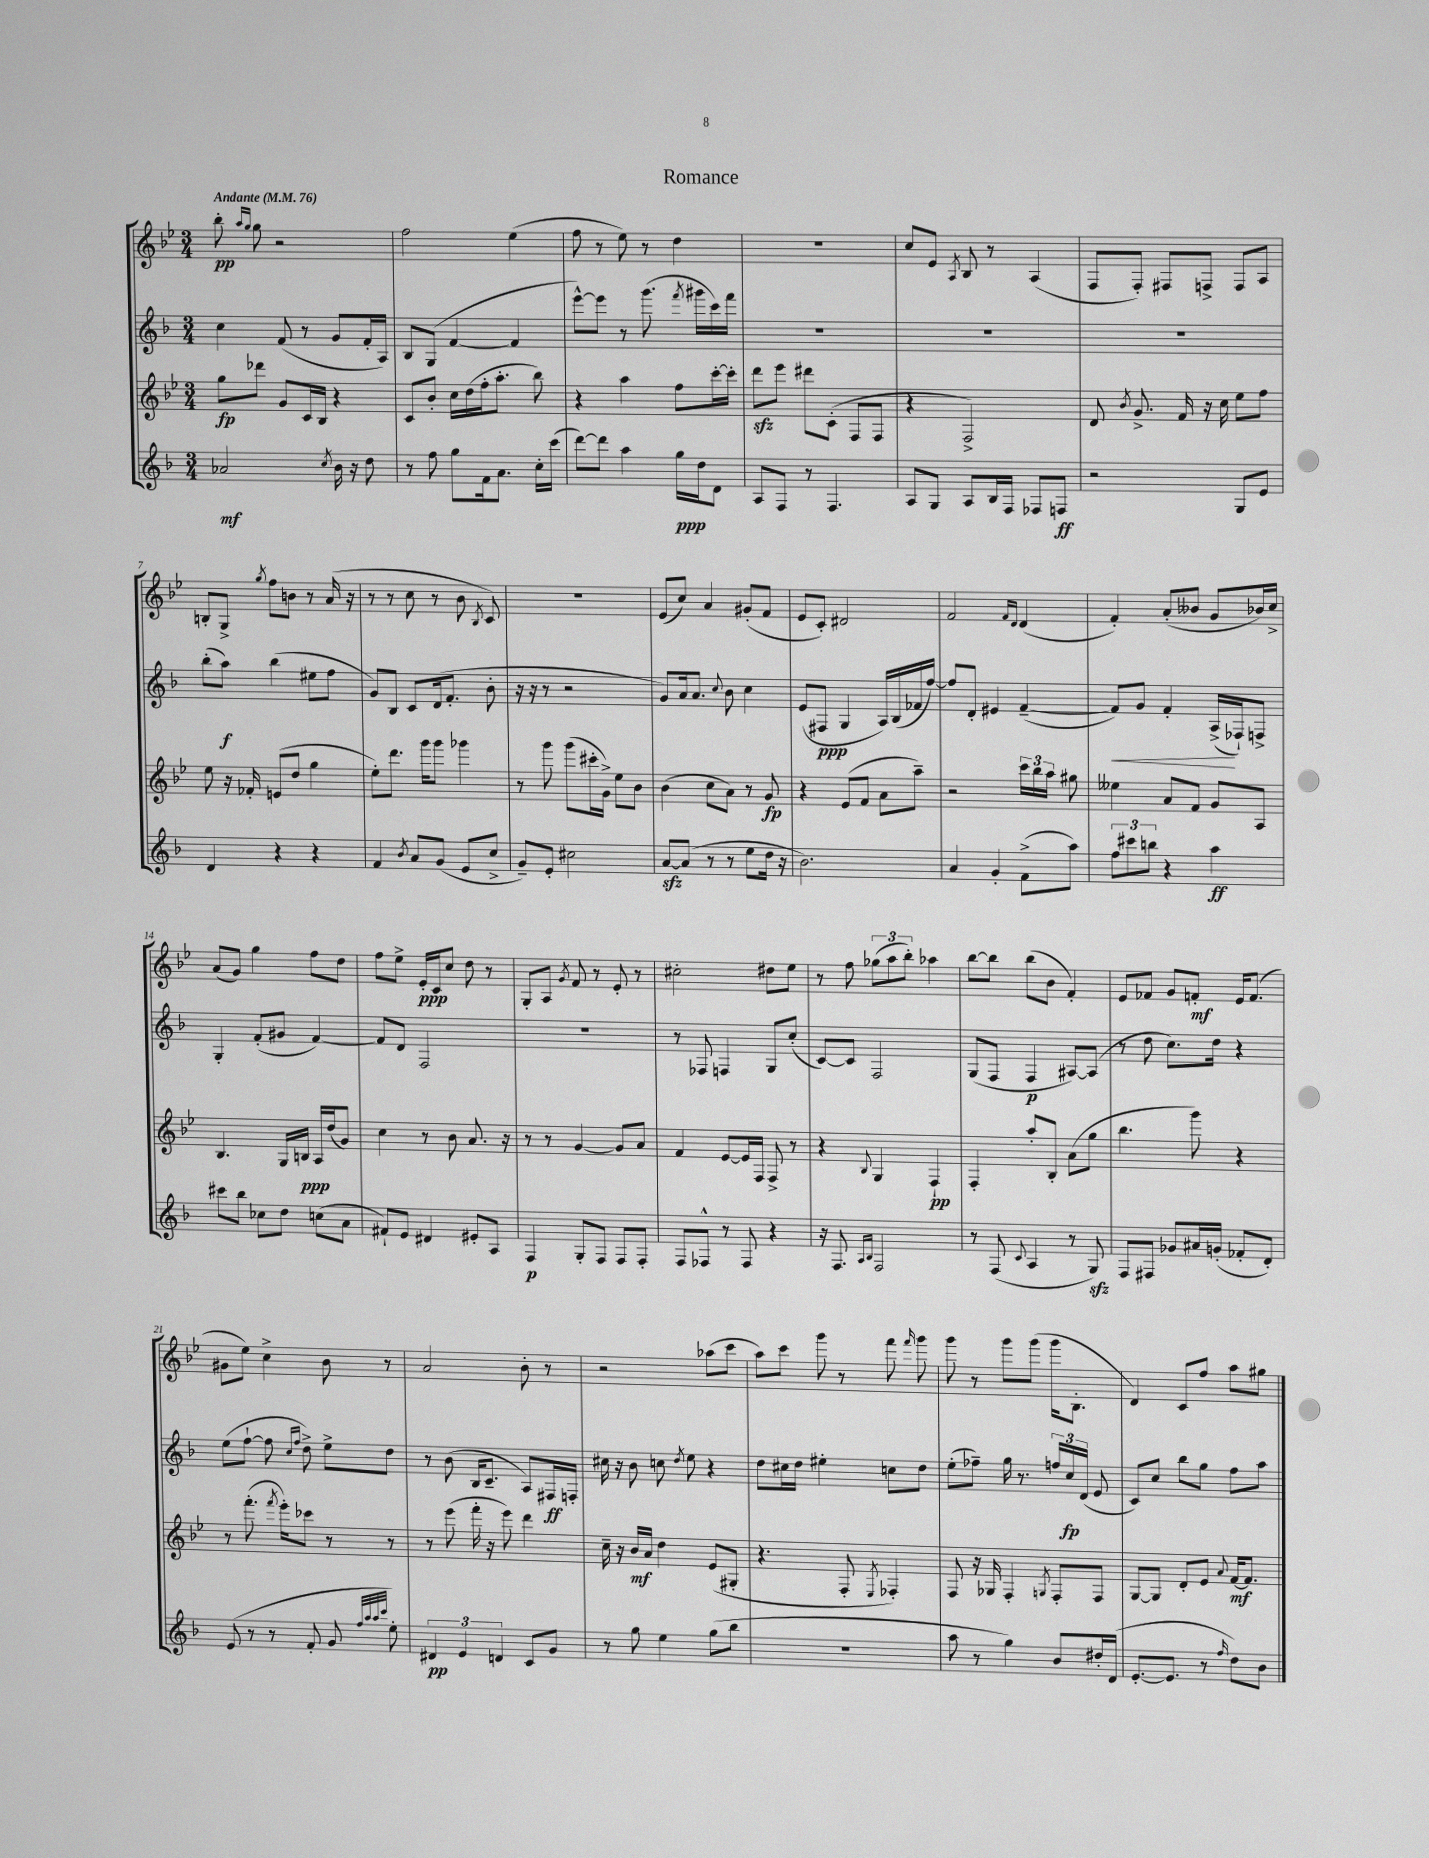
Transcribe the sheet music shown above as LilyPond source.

\header { title = "Romance" }
<<
\new StaffGroup <<
\new Staff = "s0" {
    \clef treble \key bes \major \numericTimeSignature \time 3/4 \tempo "Andante" 4 = 76
    \autoBeamOff bes''8-.\pp \grace { a''16[ g''16] } g''8 r2 |
    f''2 ees''4( |
    f''8 r8 ees''8) r8 d''4 |
    R2. |
    c''8[ ees'8] \acciaccatura { a8 } bes8 r8 a4( |
    f8[ f8]-.) fis8[ f8]-> f8[ a8] |
    b8[-. g8]-> \acciaccatura { g''8 } f''8[ b'8] r8 a'16( r16 |
    r8 r8 c''8 r8 bes'8 \acciaccatura { bes8 } c'8) |
    R2. |
    ees'8[( c''8]) a'4 gis'8[-.( f'8] |
    ees'8[ c'8]-.) dis'2 |
    f'2 \grace { f'16[ d'16] } d'4( |
    f'4-.) a'8[-.( beses'8] g'8[ bes'16) c''16]-> |
    a'8[( g'8]) g''4 f''8[ d''8] |
    f''8[ ees''8]-> ees'16[-.\ppp c'16 c''8] d''8 r8 |
    g8[-. a8] \acciaccatura { g'8 } f'8 r8 ees'8-. r8 |
    cis''2-. dis''8[ ees''8] |
    r8 f''8 \tuplet 3/2 { ges''8[( a''8 bes''8]-.) } aes''4 |
    bes''8[~ bes''8] bes''8[( bes'8] f'4-.) |
    ees'8[ fes'8] g'8[ f'8]-.\mf ees'16[ f'8.]( |
    gis'8[ ees''8]) c''4-> bes'8 r8 |
    a'2 bes'8-. r8 |
    r2 aes''8[( c'''8] |
    a''8[) c'''8] g'''8 r8 f'''8 \grace { f'''16 } g'''8 |
    g'''8 r8 g'''8[ g'''8]( g'''16[ bes8.]-. |
    d'4) c'8[ f''8] a''8[ gis''8] \bar "|." |
}
\new Staff = "s1" {
    \clef treble \key f \major \numericTimeSignature \time 3/4
    \autoBeamOff c''4 f'8( r8 g'8[ f'16-. a16]) |
    bes8[ g8]( f'4~ f'4 |
    e'''8[~-^) e'''8] r8 g'''8.( \acciaccatura { f'''8 } gis'''16[ c'''16) f'''16] |
    R2. |
    R2. |
    R2. |
    bes''8[-.( a''8]\f) bes''4( eis''8[ f''8] |
    g'8[) bes8] c'8[ d'16( f'8.]-. bes'8-. |
    r16 r16 r8 r2 |
    g'8[) a'16 a'8.] \appoggiatura { c''8 } bes'8 c''4 |
    e'8[( fis8]\ppp g4 a16[) bes16( fes'16 f''16]~) |
    f''8[ d'8]-. eis'4 f'4~--( |
    f'8[\<) g'8] f'4-. a16[->\!( fes16-!) f8]-> |
    g4-. f'8[-.( gis'8] f'4~) |
    f'8[ d'8] f2 |
    R2. |
    r8 fes8 f4 g8[ c''8]-.( |
    c'8[~) c'8] f2 |
    g8[( f8] f4\p ais8[~) ais8]( |
    r8 d''8 c''8.[) d''16] r4 |
    e''8[( f''8]~-! f''8 \grace { c''16[ f''16] } d''8->) e''8[-> d''8] |
    r8 bes'8( bes16[ c'8.]-- a8[) fis16\ff f16]-. |
    cis''16 r16 bes'8 c''8 \acciaccatura { d''8 } e''8 r4 |
    d''8[ cis''16 d''16] eis''4-. c''8[ d''8] |
    e''8[-.( fes''8]--) g''16 r8. \tuplet 3/2 { f''16[ c''16\fp d'16]( } e'8 |
    c'8[) c''8] bes''8[ g''8] f''8[ a''8] \bar "|." |
}
\new Staff = "s2" {
    \clef treble \key bes \major \numericTimeSignature \time 3/4
    \autoBeamOff g''8[\fp des'''8] g'8[ c'16 bes16] r4 |
    c'8[ bes'8]-. c''16[ d''16( f''16-. a''8.]-. bes''8) |
    r4 a''4 f''8[ c'''16~-. c'''16]-. |
    d'''8[\sfz ees'''8] dis'''8[ c'8]-.( f8[ f8] |
    r4 f2->) |
    d'8 \acciaccatura { bes'8 } g'8.-> f'16 r16 c''16 ees''8[ f''8] |
    ees''8 r16 fes'16-. e'8[( d''8] g''4 |
    ees''8[-.) d'''8.] g'''16[ g'''8] ges'''4 |
    r8 g'''8 g'''8[( cis'''16-. g'16]->) ees''8[ bes'8] |
    bes'4( c''8[ a'8]) r8 g'8\fp |
    r4 ees'8[( f'8] a'8[ a''8]--) |
    r2 \tuplet 3/2 { c'''16[ bes''16 a''16] } gis''8 |
    eeses''4 a'8[ f'8] g'8[ a8] |
    bes4. g16[ b16]\ppp a16[ d''16( g'8]) |
    c''4 r8 bes'8 a'8. r16 |
    r8 r8 g'4~ g'8[ a'8] |
    f'4 ees'8[~ ees'16 f16] f8-> r8 |
    r4 \appoggiatura { bes8 } g4 f4-!\pp |
    f4-. a''8[-. bes8]-. a'8[( g''8] |
    bes''4. g'''8) r4 |
    r8 f'''8.-.( \acciaccatura { f'''8 } ees'''16[-.) ces'''8] r8 r8 |
    r8 ees'''8( f'''16-. r16 ees'''8) d'''4 |
    c''16-- r16 bes'16[\mf a'16] d''4 ees'8[( gis8]-. |
    r4. f8-. \acciaccatura { ees8 } fes4-.) |
    f8 r16 ges16 f4-. \acciaccatura { g8 } f8[-. f8] |
    g8[~ g8] d'8[-. ees'8] \appoggiatura { a'8 } f'16[~\mf f'8.] \bar "|." |
}
\new Staff = "s3" {
    \clef treble \key f \major \numericTimeSignature \time 3/4
    \autoBeamOff aes'2\mf \acciaccatura { c''8 } bes'16 r16 d''8 |
    r8 f''8 g''8[ f'16 a'8.] c''16[-. c'''16]( |
    d'''8[~) d'''8] a''4 g''16[\ppp d''16 d'8] |
    a8[ f8] r8 f4. |
    a8[ g8] a8[ bes16 f16] fes8[ f8]\ff |
    r2 g8[ e'8] |
    d'4 r4 r4 |
    f'4 \acciaccatura { bes'8 } a'8[ g'8]( e'8[ c''8]-> |
    g'8[--) e'8]-. cis''2 |
    a'8[~\sfz a'8]( r8 r8 e''8[ d''16] r16 |
    bes'2.) |
    a'4 g'4-. f'8[->( a''8]) |
    \tuplet 3/2 { f''8[ cis'''8 b''8] } r4 a''4\ff |
    cis'''8[ bes''8] ces''8[ d''8] c''8[( a'8] |
    fis'8[-!) e'8] dis'4 eis'8[-. a8] |
    f4\p g8[-. f8] f8[ f8]-. |
    f8[ fes8]-^ r8 fes8 r4 |
    r16 f8. \grace { a16[ bes16] } f2 |
    r8 f8( \appoggiatura { c'8 } a4 r8 g8\sfz) |
    f8[ fis8] ges'8[ ais'16 g'16]-.( fes'8[-. d'8]-.) |
    e'8( r8 r8 f'8-. g'8 \grace { f''32[ a''32 a''32 c'''32] } e''8-.) |
    \tuplet 3/2 { dis'4\pp e'4 d'4 } c'8[ g'8] |
    r8 g''8 e''4 g''8[( bes''8] |
    R2. |
    a''8 r8 g''4) bes'8[ dis''16-. d'16]( |
    e'8.[~-. e'8.] r8 \grace { f''16 } d''8[) bes'8] \bar "|." |
}
>>
>>
